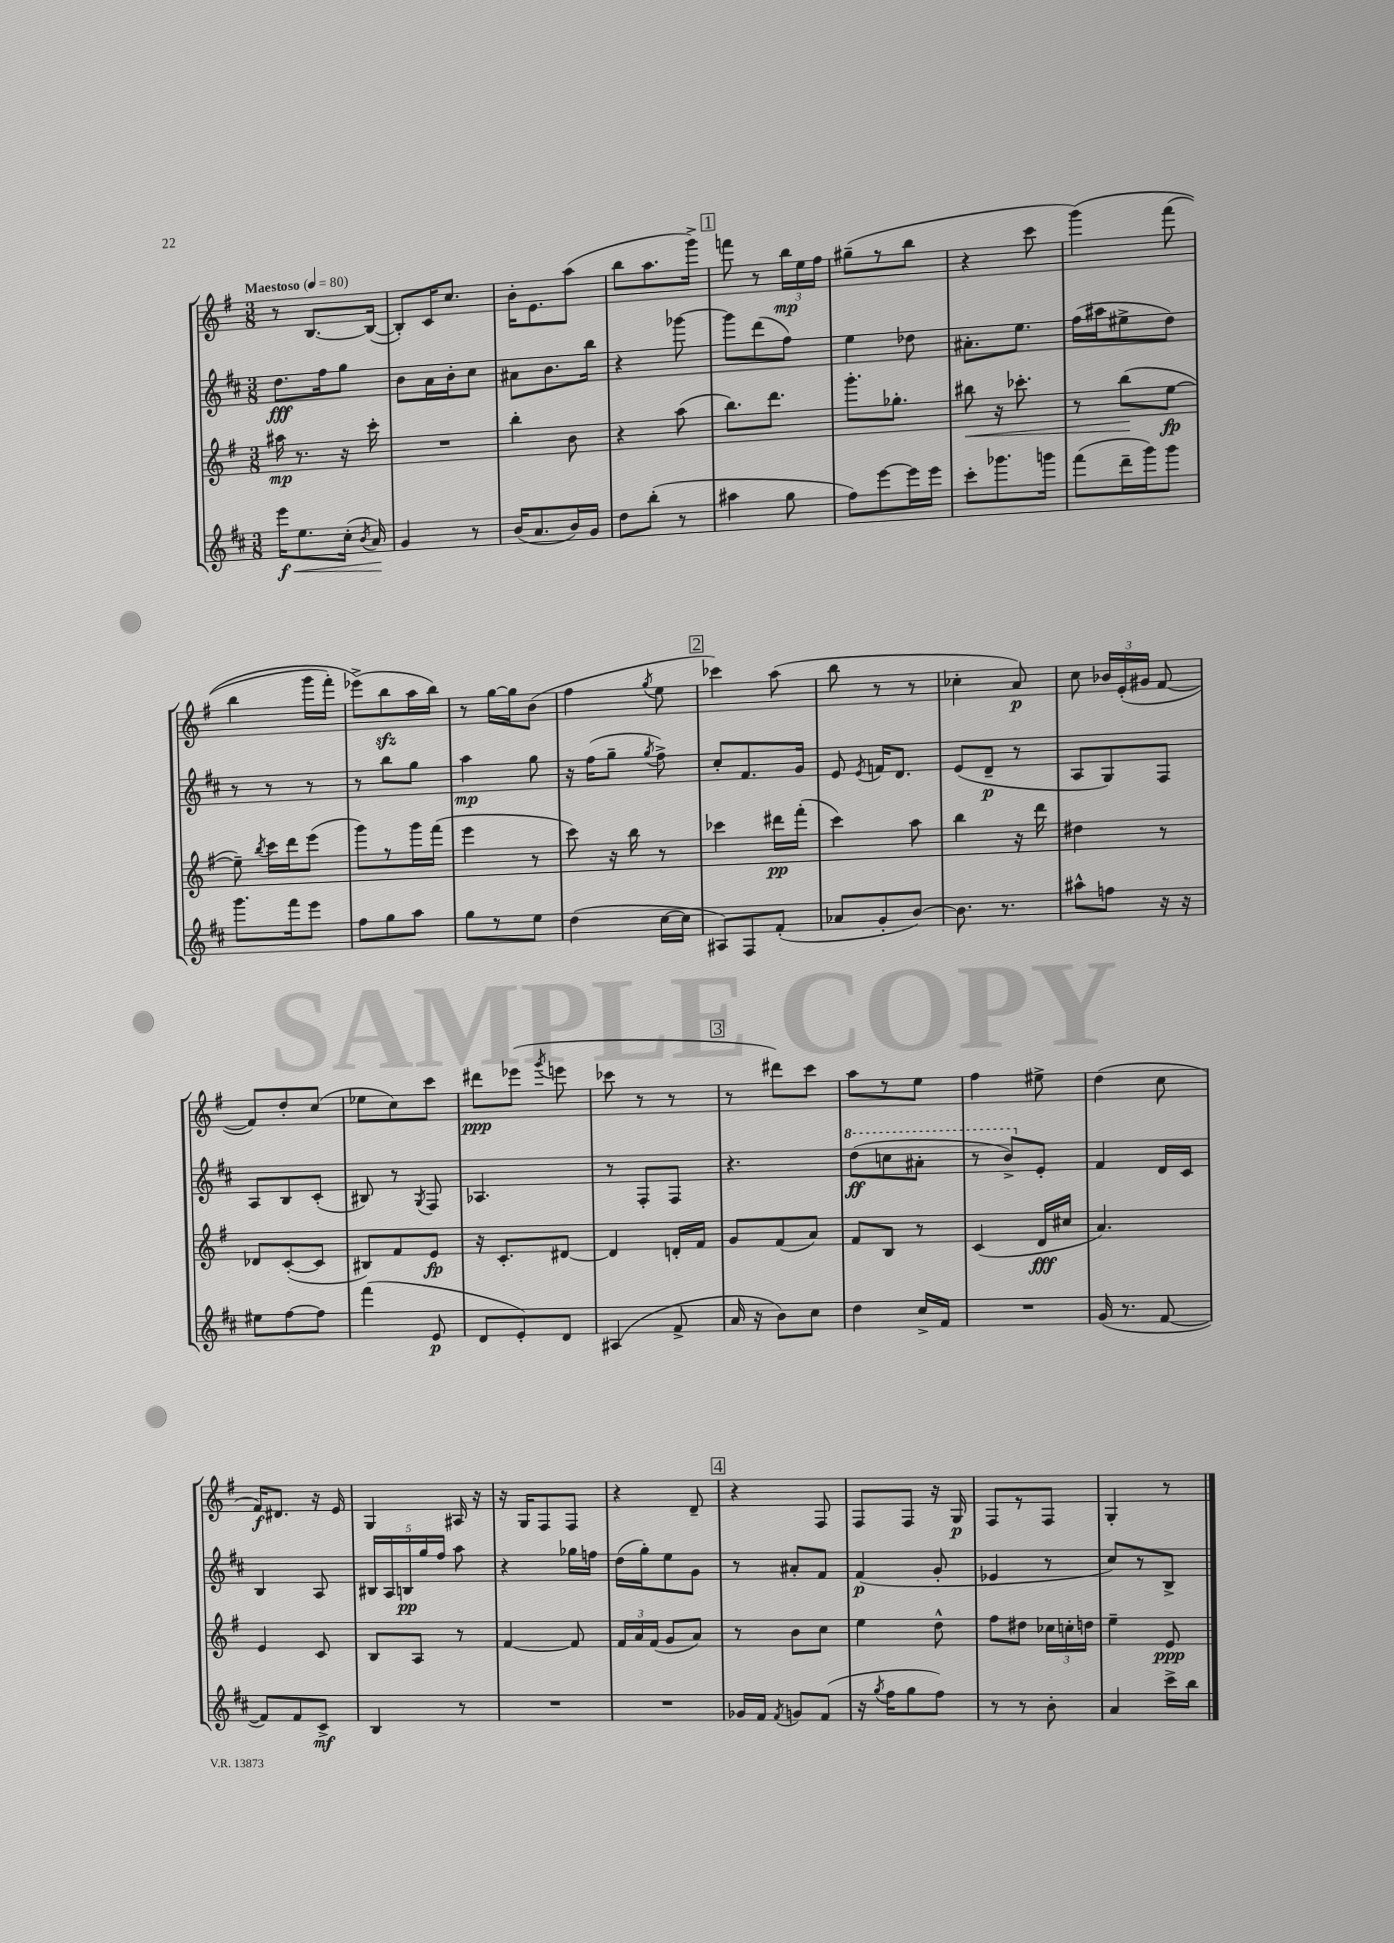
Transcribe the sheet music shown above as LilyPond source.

<<
\new StaffGroup <<
\new Staff = "s0" {
    \clef treble \key g \major \numericTimeSignature \time 3/8 \tempo "Maestoso" 4 = 80
    \autoBeamOff r8 b8.[~ b16]~( |
    b8[-.) c'16 c''8.] |
    b'16[-. e'8. a''8]( |
    b''8[ a''8. g'''16]->) |
    \mark \markup { \box "1" } f'''8 r8 \tuplet 3/2 { b''16[\mp e''16 fis''16] } |
    gis''8[--( r8 b''8] |
    r4 c'''8 |
    g'''4)\( fis'''8( |
    b''4 g'''16[ fis'''16]-.) |
    ees'''8[->(\) b''8\sfz a''16 b''16]) |
    r8 g''16[~ g''16 b'8]( |
    fis''4 \acciaccatura { g''8 } e''8 |
    \mark \markup { \box "2" } ces'''4) a''8( |
    b''8 r8 r8 |
    ces''4-. a'8\p) |
    c''8 \tuplet 3/2 { bes'16[ e'16-.( gis'16] } fis'8~ |
    fis'8[) d''8-. c''8]( |
    ees''8[ c''8) c'''8] |
    dis'''8[\ppp ees'''8]( \acciaccatura { g'''8 } e'''8 |
    ces'''8 r8 r8 |
    \mark \markup { \box "3" } r8 dis'''8[) c'''8] |
    a''8[ r8 e''8] |
    fis''4 eis''8-> |
    d''4( c''8 |
    fis'16[\f) dis'8.] r16 e'16 |
    g4 ais16 r16 |
    r16 g16[ fis8 fis8] |
    r4 d'8-- |
    \mark \markup { \box "4" } r4 fis8 |
    fis8[ fis8] r16 g16\p |
    fis8[ r8 fis8] |
    g4-. r8 \bar "|." |
}
\new Staff = "s1" {
    \clef treble \key d \major \numericTimeSignature \time 3/8
    \autoBeamOff d''8.[\fff fis''16 g''8] |
    b'8[ a'16 b'16-. cis''8] |
    ais'8[ b'8. b''16] |
    r4 ges'''8~ |
    \mark \markup { \box "1" } ges'''8[ d'''8( fis''8]) |
    e''4 des''8 |
    ais'8.[-. e''8.] |
    fis''16[( ais''16 eis''8-> d''8]) |
    r8 r8 r8 |
    r8 b''8[ g''8] |
    a''4\mp g''8 |
    r16 fis''16[( g''8]-- \acciaccatura { g''8 } fis''8->) |
    \mark \markup { \box "2" } cis''8[-. fis'8. g'16] |
    e'8 \acciaccatura { e'8 } f'16[ d'8.] |
    e'8[( d'8]--\p r8 |
    a8[ g8) fis8] |
    a8[ b8 cis'8]-.( |
    bis8) r8 \acciaccatura { g8 } fis8 |
    aes4. |
    r8 fis8[-. fis8] |
    \mark \markup { \box "3" } r4. |
    \ottava #1 d'''8[\ff( c'''8 ais''8]-. |
    r8 b''8[->) \ottava #0 e'8]-. |
    fis'4 d'16[ cis'16] |
    b4 a8 |
    \tuplet 5/4 { bis16[ a16 b16\pp g''16 fis''16] } a''8 |
    r4 ges''16[ f''16] |
    d''16[( g''16-.) e''8 g'8] |
    \mark \markup { \box "4" } r8 ais'8[-. fis'8] |
    fis'4\p( g'8-. |
    ees'4 r8 |
    cis''8[) r8 b8]-> \bar "|." |
}
\new Staff = "s2" {
    \clef treble \key g \major \numericTimeSignature \time 3/8
    \autoBeamOff ais''16\mp r8. r16 c'''16-. |
    R4. |
    b''4-. b'8 |
    r4 a''8( |
    \mark \markup { \box "1" } b''8.[) d'''8.] |
    g'''8.[-. ges''8.]-. |
    bis''8\< r16 ces'''8.-. |
    r8 b''8[\!( e''8]~\fp |
    e''8--) \acciaccatura { b''8 } c'''16[ d'''16 e'''8]( |
    g'''8[) r8 g'''16 fis'''16]( |
    e'''4 r8 |
    c'''8) r16 b''16 r8 |
    \mark \markup { \box "2" } ces'''4 dis'''16[\pp fis'''16]-.( |
    c'''4) a''8 |
    b''4 r16 d'''16 |
    dis''4 r8 |
    des'8[ c'8~-.( c'8] |
    bis8[) fis'8 e'8]\fp |
    r16 c'8.[-. dis'8]~ |
    dis'4 d'16[-. fis'16] |
    \mark \markup { \box "3" } g'8[ fis'8( a'8]) |
    fis'8[ b8] r8 |
    c'4( d'16[\fff cis''16] |
    a'4.) |
    e'4 c'8 |
    b8[ a8] r8 |
    fis'4~ fis'8 |
    \tuplet 3/2 { fis'16[ a'16 fis'16]( } g'8[ a'8]) |
    \mark \markup { \box "4" } r8 b'8[ c''8] |
    e''4 d''8-^ |
    fis''8[ dis''8] \tuplet 3/2 { ces''16[ c''16-. d''16] } |
    e''4-- e'8\ppp \bar "|." |
}
\new Staff = "s3" {
    \clef treble \key d \major \numericTimeSignature \time 3/8
    \autoBeamOff e'''16[\f\< e''8. cis''16]-.( \acciaccatura { b'8 } a'16\!) |
    g'4 r8 |
    b'16[( a'8. b'16) g'16] |
    d''8[ b''8]-.( r8 |
    \mark \markup { \box "1" } ais''4 g''8 |
    fis''8[) e'''8~ e'''16 e'''16] |
    cis'''8[-. ges'''8. g'''16] |
    fis'''8[( d'''16-- g'''16) g'''8] |
    g'''8.[ fis'''16 e'''8] |
    fis''8[ g''8 a''8] |
    g''8[ r8 e''8] |
    d''4( cis''16[~ cis''16] |
    \mark \markup { \box "2" } ais8[) fis8 fis'8]-.( |
    aes'8[ g'8-. b'8]~) |
    b'8. r8. |
    ais''8[-^ f''8] r16 r16 |
    eis''8[ fis''8~ fis''8] |
    fis'''4( e'8\p |
    d'8[ e'8-.) d'8] |
    ais4( fis'8-> |
    \mark \markup { \box "3" } a'16 r16 b'8[) cis''8] |
    d''4 cis''16[-> fis'16] |
    R4. |
    g'16( r8. fis'8~ |
    fis'8[) fis'8 cis'8]->\mf |
    b4 r8 |
    R4. |
    R4. |
    \mark \markup { \box "4" } ges'16[ fis'16] \acciaccatura { fis'8 } g'8[ fis'8]( |
    r16 \acciaccatura { g''8 } fis''16[ g''8 fis''8]) |
    r8 r8 b'8-. |
    a'4 cis'''16[-> b''16] \bar "|." |
}
>>
>>
\layout { \context { \Score \remove "Bar_number_engraver" } }
